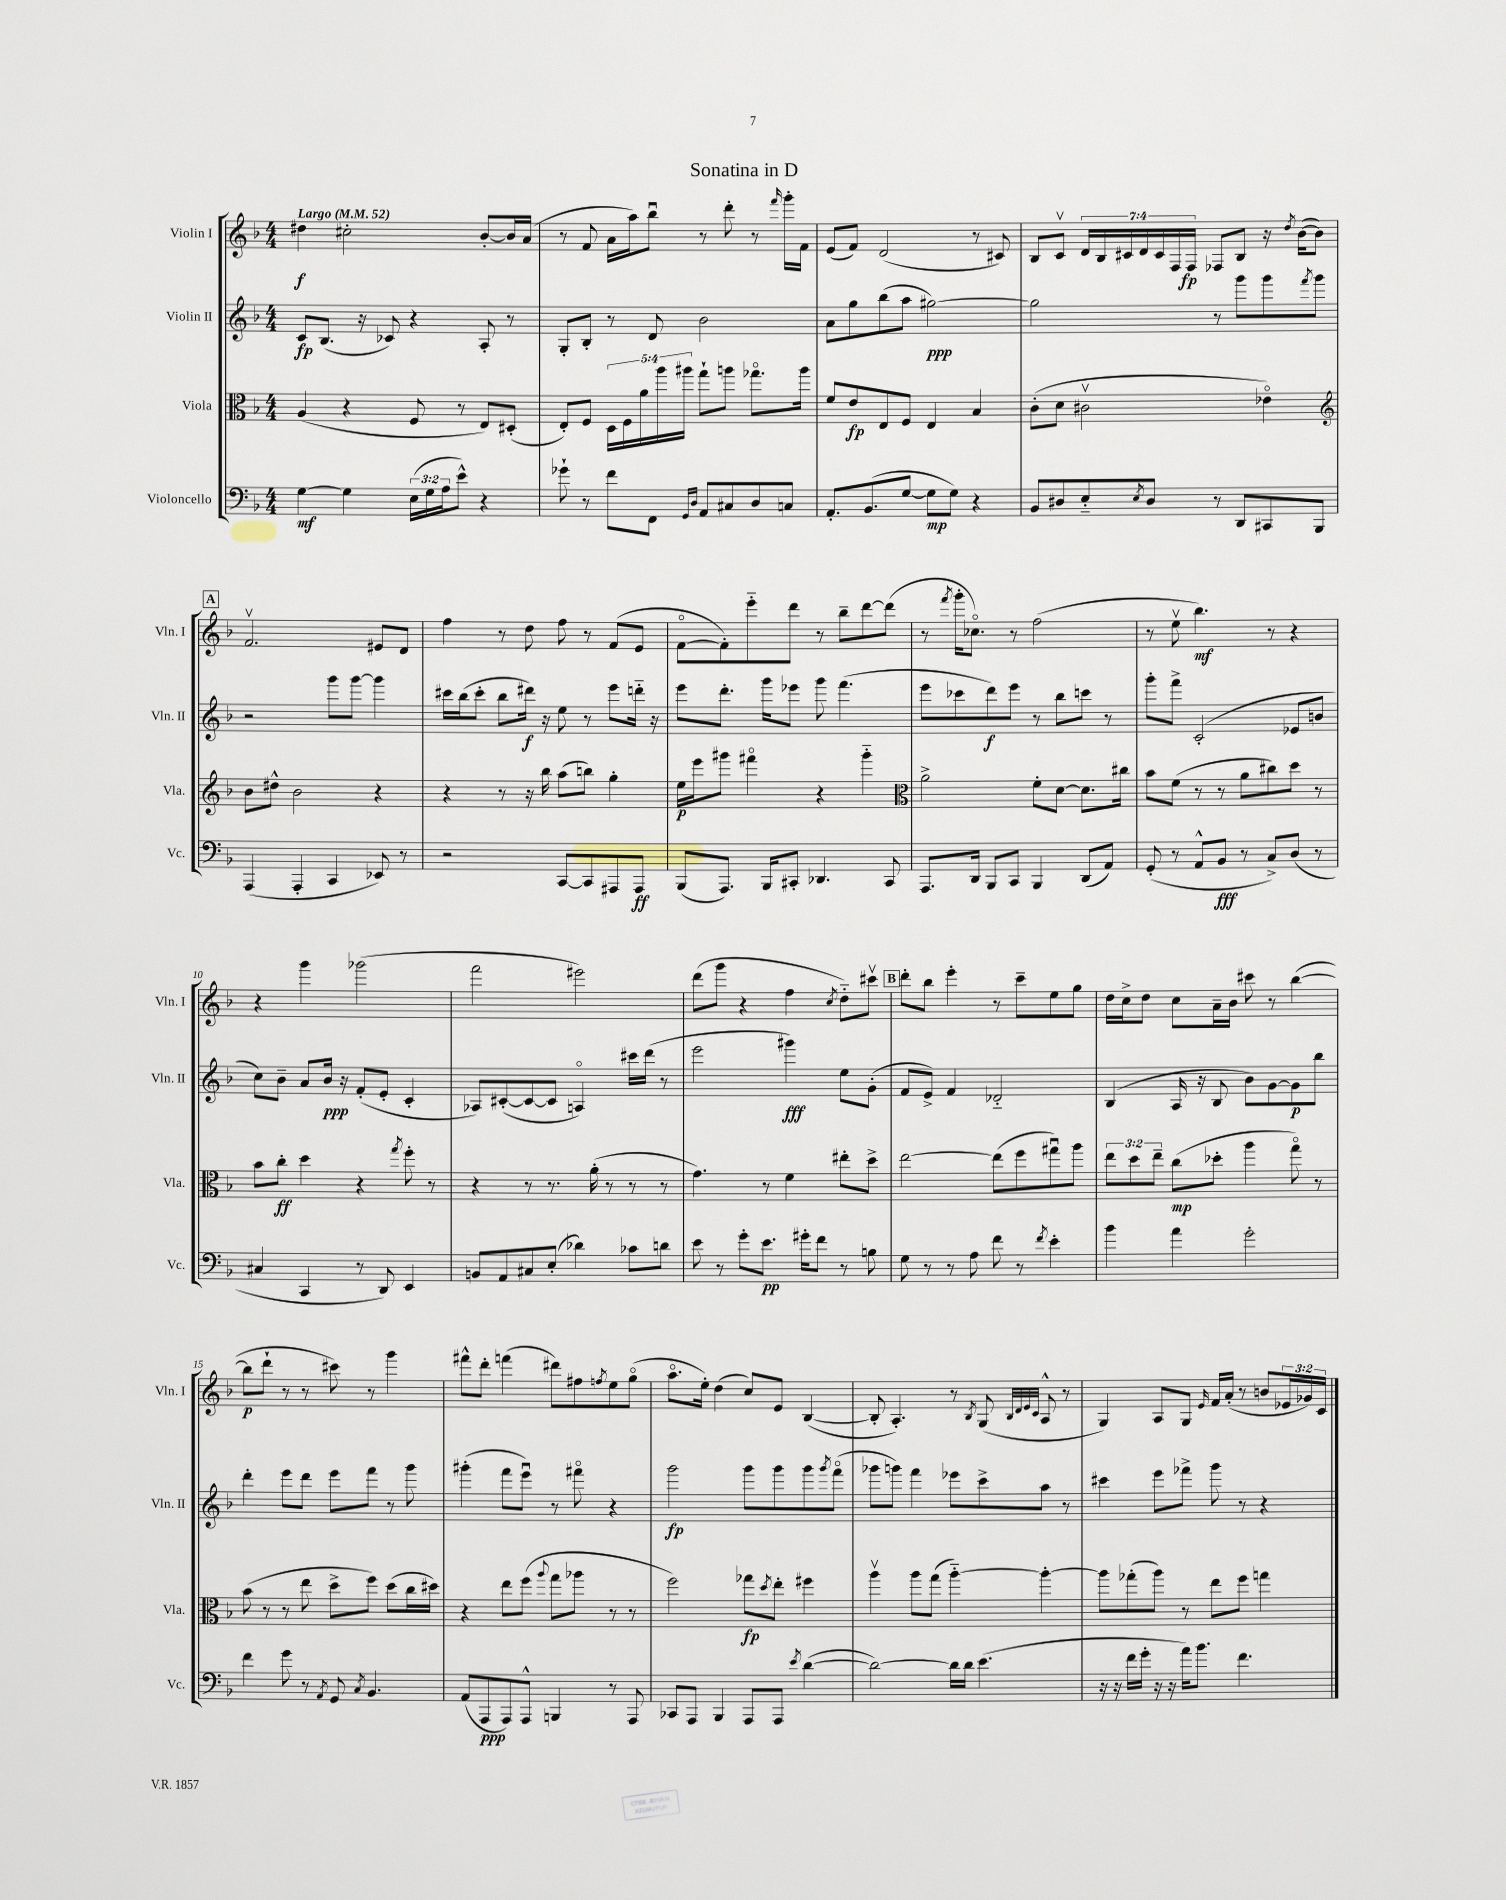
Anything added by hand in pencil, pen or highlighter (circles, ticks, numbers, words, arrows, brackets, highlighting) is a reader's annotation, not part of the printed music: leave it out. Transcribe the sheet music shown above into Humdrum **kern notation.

**kern	**kern	**kern	**kern
*staff4	*staff3	*staff2	*staff1
*clefF4	*clefC3	*clefG2	*clefG2
*k[b-]	*k[b-]	*k[b-]	*k[b-]
*M4/4	*M4/4	*M4/4	*M4/4
*MM52	*MM52	*MM52	*MM52
[4G	(4A	8c	4dd#
.	.	(8.B-	.
4G]	4r	.	2cc#'
.	.	16r	.
.	.	8c-)	.
(24E	8F	4r	.
24G	.	.	.
24A	.	.	.
8e^^)	8r	.	.
4r	8E)	8A'	[8b-'
.	(8D#'	8r	16b-]
.	.	.	(16a
=	=	=	=
8g-`	8E')	8G'	8r
8r	8F	8B-'	8f
8f	20D	8r	16a
.	20F	.	.
.	.	.	16aa)
.	20a	.	.
8FF	.	8d	8bb-u
.	20aa	.	.
.	20aa#	.	.
16qqGG	.	.	.
16qqD	.	.	.
8AA	8gg`	2b-	8r
8C#	8aa	.	8ddd'
8D	8.gg-o	.	8r
.	.	.	16qqfff
8C	.	.	16ggg'
.	16aa	.	16f
=	=	=	=
8.AA'	8f	8a	(8e
.	8e	8gg	8f)
(8.BB-	.	.	.
.	8E	(8bb-	(2d
[8G	8F	8aa	.
8G]	4E	[2gg#)	.
8G)	.	.	.
4r	4B-	.	8r
.	.	.	8c#)
=	=	=	=
8BB-	(8c'	2gg#]	8B-
8D#	8d	.	8cv
8E'~	2c#v	.	28d
.	.	.	28B-
.	.	.	28c#
.	.	.	28d
8qE	.	.	.
8D#	.	.	.
.	.	.	28c#
.	.	.	28F
.	.	.	28F
8r	.	8r	8F-
8DD	.	8ggg	8B-
8CC#	4e-o)	8ggg	16r
.	.	.	8qdd
.	.	.	([16b-
.	.	8qfff	.
8BBB-	.	8ggg	8b-])
=	=	=	=
*	*clefG2	*	*
(4AAA	8b-	2r	2.fv
.	8dd#^^	.	.
4AAA'	2b-	.	.
4CC	.	8ggg	.
.	.	[8ggg	.
8EE-)	4r	4ggg]	8e#
8r	.	.	8d
=	=	=	=
2r	4r	16ccc#	4ff
.	.	(16bb-	.
.	.	8ccc#'	.
.	8r	8bb-	8r
.	16r	16ddd#)	8dd
.	16bb-	16r	.
[8CC	(8aa	8ee	8ff
8CC]	8bb)	8r	8r
8AAA#	4gg'	8eee	(8f
8AAA#	.	16ddd'~	8e
.	.	16r	.
=	=	=	=
(8BBB-	16ee	8eee	[8fo
.	16eee	.	.
8.AAA)	8ggg#	8.ddd'	8f'])
.	4fff#o	.	8eee'~
16BBB-	.	16ggg	.
8CC#'	.	8eee-	8ddd
4.DD-	4r	8ggg	8r
.	.	(4.fff	8bb-~
.	4ggg#'~	.	[8ddd
8CC#	.	.	(8ddd]
=	=	=	=
*	*clefC3	*	*
8.AAA	2a^	8eee	8r
.	.	.	8qfff
.	.	8ccc-	16ggg'
16DD	.	.	8.cc-o)
8BBB-	.	8ddd)	.
8CC	.	8eee	8r
4BBB-	8f'	8r	(2ff
.	[8d	8bb-	.
(8DD	8.d]	8ccc	.
8AA)	.	8r	.
.	16cc#	.	.
=	=	=	=
(8GG'	8b-	8ggg'	8r
8r	(8f	8fff^	8eev
8AA^^	8r	(2c'	4.bb-)
8BB-	8r	.	.
8r	8a	.	.
8C^)	8cc#)	.	8r
(8D	8dd	8e-	4r
8r	8r	8b	.
=	=	=	=
4C#	8b-	8cc)	4r
.	8cc'	8b-~	.
4CC	4dd	8a	4ggg
.	.	16b-	.
.	.	16r	.
8r	4r	(8f'	(2ggg-
8DD)	.	8e'	.
.	8qgg	.	.
4EE	8ff'	4c'	.
.	8r	.	.
=	=	=	=
8BB	4r	8A-)	2fff
8AA	.	([8c#'	.
8C#	8r	8c#_	.
(8E'	8.r	8c#]	.
4d-)	.	4Ao)	2eee#)
.	(16a'	.	.
.	8r	.	.
8c-	8r	16ccc#	.
.	.	(16ddd	.
8d	8r	8r	.
=	=	=	=
8e	4.g)	2eee	(8ddd
8r	.	.	8ggg
8g'	.	.	4r
8.e	8r	.	.
.	4f	4ggg#)	4ff
16g#'	.	.	.
8f	.	.	.
.	.	.	8qcc
8r	8ee#'	8ee	8dd'~)
8B	8dd^	(8g'	8ccc#v
=	=	=	=
8G	[2ee	8f	8ddd'
8r	.	8e^)	8bb-
8r	.	4f	4eee'
8A	.	.	.
8f	(8ee]	2d-'~	8r
8r	8ff	.	8ccc~
8qf	.	.	.
4e'	8gg#u)	.	8ee
.	8aa	.	8gg
=	=	=	=
4b-	12ee	(4B-	16dd
.	.	.	16cc^
.	12dd	.	.
.	.	.	8dd
.	12ee~	.	.
4a	(8cc	16A	8cc
.	.	16r	.
.	8dd-'	8B-	16a~
.	.	.	16b-
2g'	4aa	8b-)	8ccc#
.	.	[8g	8r
.	8ggo)	8g]	([4bb-
.	8r	8bb-	.
=	=	=	=
4f	(8b-	4ddd'	8bb-]
.	8r	.	8ddd`
8g	8r	8eee	8r
8r	8ee	8ddd	8r
8qAA	.	.	.
8GG	8dd^	8eee	8ccc#)
8qC	.	.	.
4.BB-	8ff)	8fff	8r
.	(8dd	8r	4ggg
.	16cc	8ggg	.
.	16dd#)	.	.
=	=	=	=
(8AA	4r	(4ggg#'	8fff#^^
8AAA	.	.	8ddd'
8AAA)	8ee	8fff	(4fff
8AAA^^	(8ff	8eeeu)	.
.	8qqaa	.	.
4BBB	8gg	8r	8ddd#)
.	8aa-	8fff#o	8ff#
.	.	.	8qff
8r	8r	4r	8ee
8AAA	8r	.	(8ggo
=	=	=	=
8CC-	2ff)	2ggg	8.aao
8AAA	.	.	.
.	.	.	16ee')
4BBB-	.	.	(4dd
8AAA	8gg-	8ggg	8cc)
.	8qdd	.	.
8AAA	8ee'	8ggg	8e
8qe	.	.	.
([4d	4ff#	8ggg	([4B-
.	.	8qggg	.
.	.	(8fffo	.
=	=	=	=
2d_)	4aav	8ggg-	8B-']
.	.	8ggg)	4.A')
.	8aa	4fff	.
.	(8gg	.	.
16d]	[4aa'~)	8eee-	8r
16d	.	.	.
.	.	.	8qB-
(4.e	.	8ccc^	(8G
.	.	.	32qqB-
.	.	.	32qqd
.	.	.	32qqe
.	.	.	32qqc
.	4aa'_	8aa	8A^^
.	.	8r	8r
=	=	=	=
16r	8aa]	4ccc#	4G)
16r	.	.	.
16f	(8gg-'	.	.
16g'	.	.	.
16r	8aa)	8eee	8A
16r	.	.	.
16a)	8r	8fff-^	8G
8.b-	.	.	.
.	.	.	16qqe
.	8ee	8ggg	16f
.	.	.	(16a'
4.f	8ff	8r	8r
.	4gg	4r	8b
.	.	.	24e-
.	.	.	24g-)
.	.	.	24c
==	==	==	==
*-	*-	*-	*-
